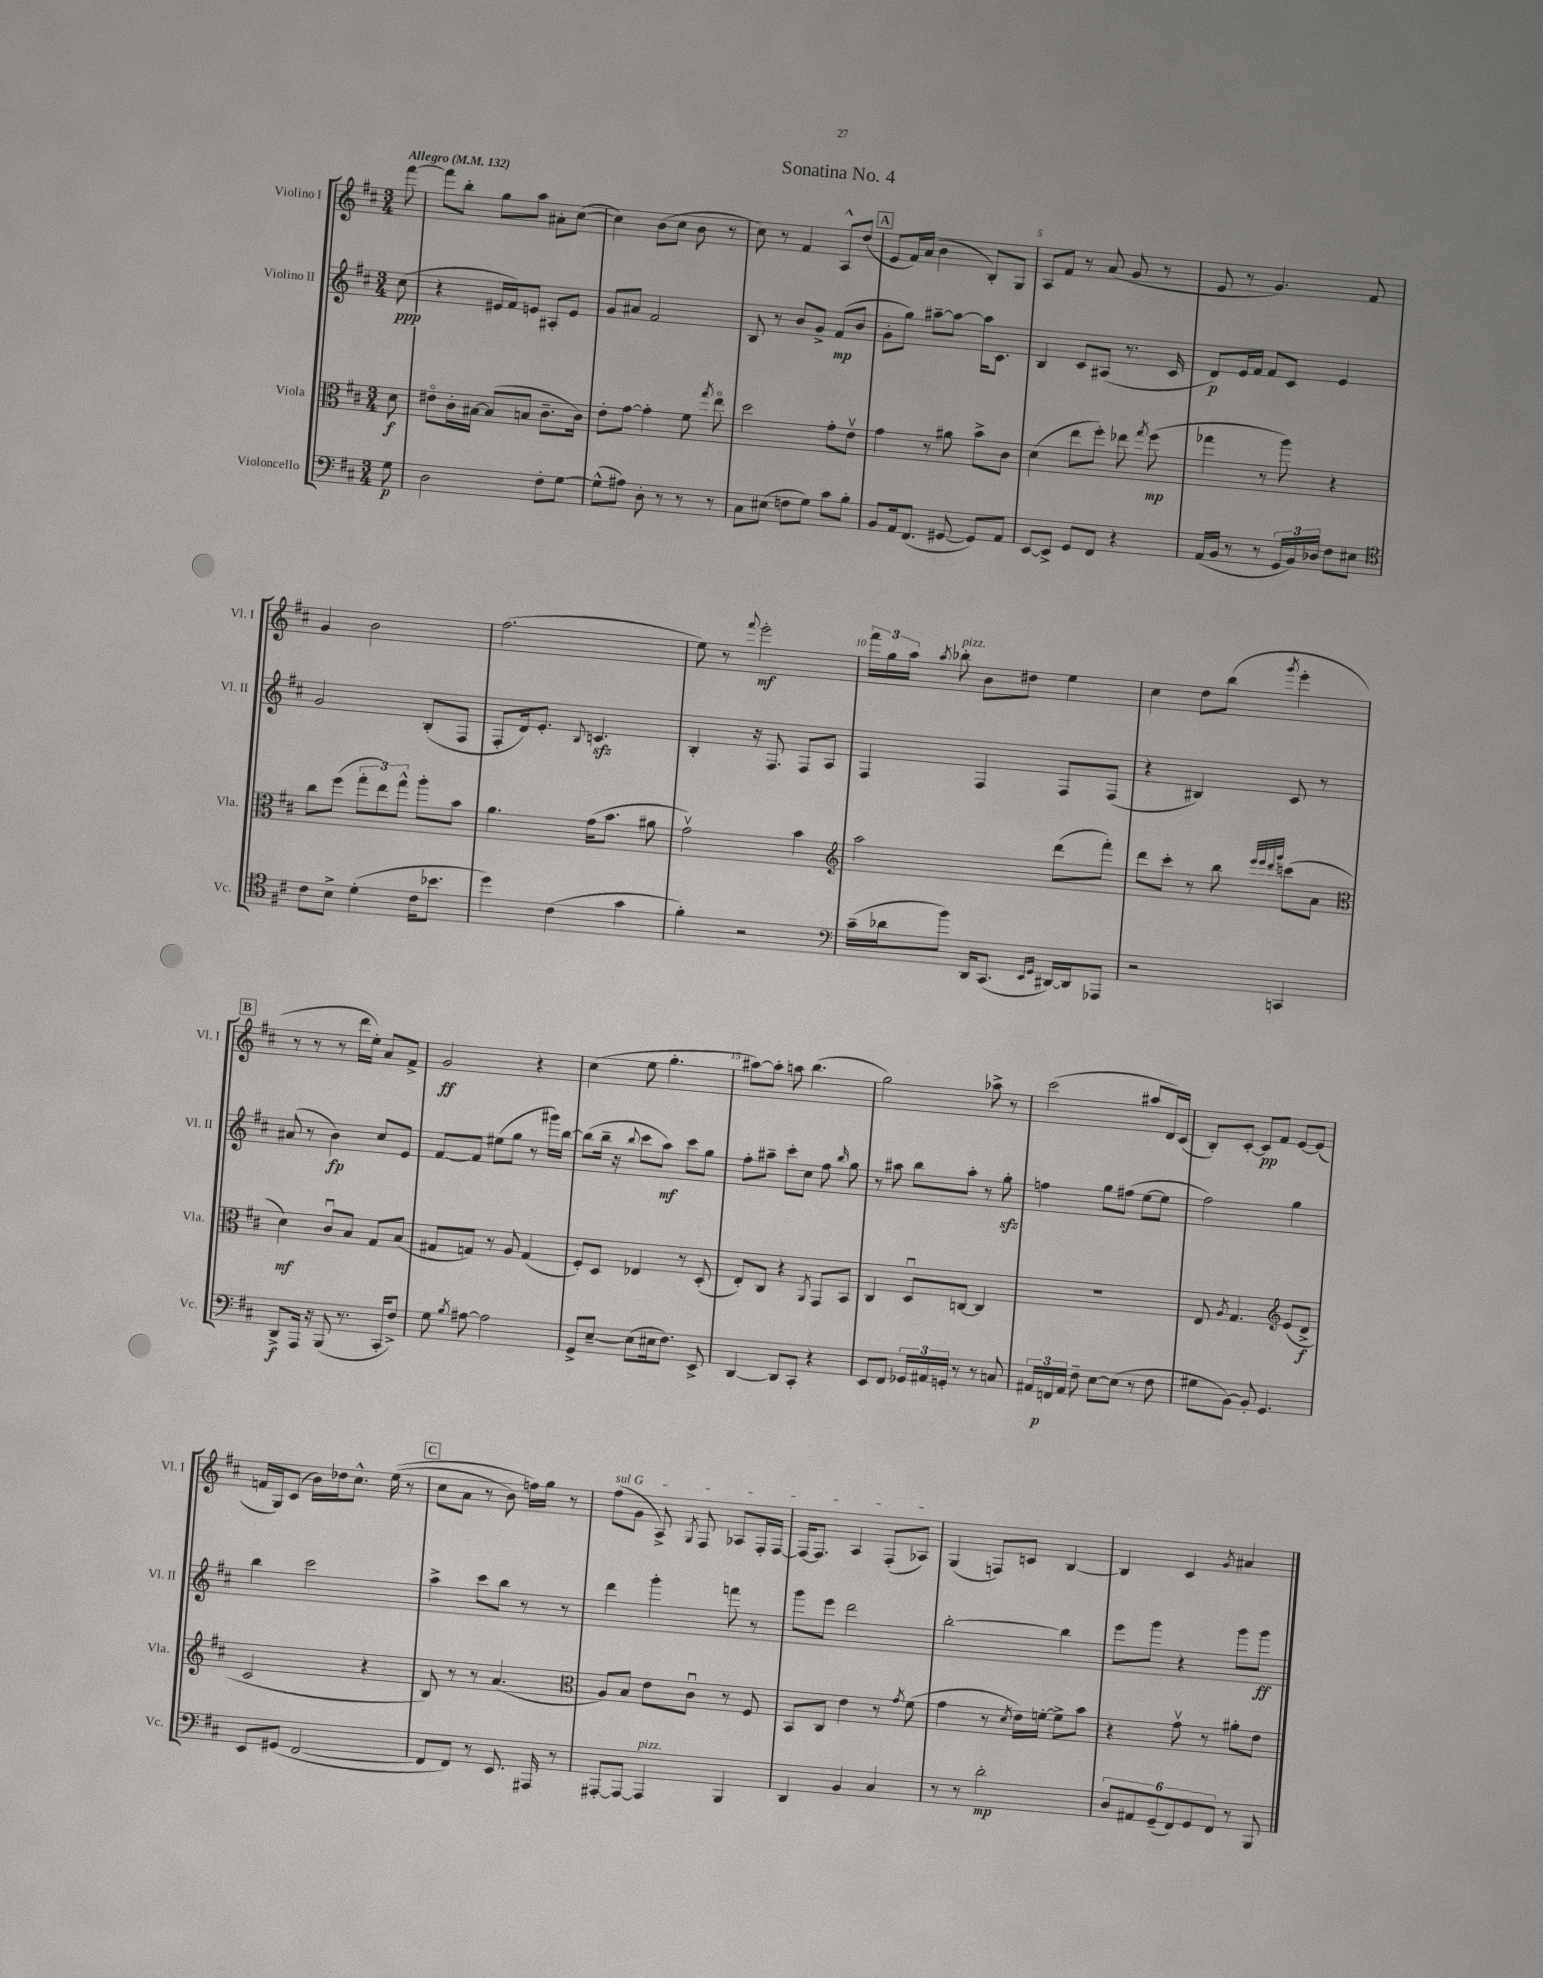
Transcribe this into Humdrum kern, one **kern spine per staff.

**kern	**kern	**kern	**kern
*staff4	*staff3	*staff2	*staff1
*clefF4	*clefC3	*clefG2	*clefG2
*k[f#c#]	*k[f#c#]	*k[f#c#]	*k[f#c#]
*M3/4	*M3/4	*M3/4	*M3/4
*MM132	*MM132	*MM132	*MM132
8G	8d	(8cc#	[8fff#
=	=	=	=
2D	8e#o	4r	8fff#]
.	16c#'	.	8bb'
.	[16B#	.	.
.	(8B#]	16e#	8gg
.	.	16f#)	.
.	8B	8e	8aa
8F#'	8.c#~	8A#'	8a#'
[8G	.	8e	([8cc#
.	16c#)	.	.
=	=	=	=
(8G^^]	8e'	8g	4cc#])
8A#)	[8g	8a#	.
8D'	4g']	2f#	(8b
8r	.	.	8cc#
8r	8f#	.	8b
.	8qgg	.	.
8r	8eeo	.	8r
=	=	=	=
8C#	2dd	8B	8cc#)
(8E#	.	8r	8r
8F	.	8b	4f#
8G)	.	8g^	.
8c#	8g'	(8f#	8A^^
8B'	8ev	8b	(8dd
=	=	=	=
8BB	4g	8g'	8e
16AA	.	8gg)	16f#)
(8.FF#	.	.	(16a
.	8r	[8aa#~	4b
[8GG#	8a#	8aa#_	.
8GG#])	8b^	16aa#]	8B')
.	.	8.c#	.
8AA	8c#	.	8G
=	=	=	=
[8EE	(4d	4B	8A
8EE^]	.	.	8f#
8GG	8ee	8c#	8r
8FF#	8ff#')	(8A#	(8a
4r	8ee-	8.r	8g
.	8qgg	.	.
.	(8ff#	.	8r
.	.	16c#	.
=	=	=	=
(16AA	4gg-	8d)	8e
16BB	.	.	.
8r	.	16e	8r
.	.	16f#	.
8r	8r	8f#	4.g)
24GG	8aa)	8c#	.
24BB)	.	.	.
24D-	.	.	.
8F#	4r	4e	.
8E#	.	.	8f#
=	=	=	=
*clefC4	*	*	*
8c#	8cc#	2g	4g
8B^	(8ff#	.	.
(4d'	12gg'	.	2b
.	12ee)	.	.
.	12gg^^	.	.
16c#	8aa'	(8B'	.
8.b-	.	.	.
.	8b	8F#	.
=	=	=	=
4dd)	4.a	8F#'	(2.ff#
.	.	16d)	.
.	.	8.e'	.
(4c#	.	.	.
.	.	8qqB	.
.	(16g	4.c	.
.	8.b	.	.
4g	.	.	.
.	8a#	.	.
=	=	=	=
4f#')	2gv)	4B'	8ee)
.	.	.	8r
.	.	.	8qqfff#
2r	.	16r	2eee'
.	.	8.F#	.
.	4b	8F#	.
.	.	8A	.
=	=	=	=
*clefF4	*clefG2	*	*
(16c#~	2aa	4F#	24fff#
.	.	.	24gg
16d-	.	.	.
.	.	.	24aa
.	.	.	8qaa
8b)	.	.	8bb-'
16DD	.	4F#	8b
(8.CC#	.	.	.
.	.	.	8dd#
16qqEE	.	.	.
16qqGG	.	.	.
[16DD#)	(8ddd	8F#	4ee
16DD#]	.	.	.
8AAA-	8fff#')	(8F#	.
=	=	=	=
2r	8ddd	4r	4cc#
.	8ccc#'	.	.
.	8r	4B#)	8dd
.	8bb	.	(8bb
.	32qqeee	.	.
.	32qqeee	.	.
.	32qqddd	.	.
.	32qqggg	.	8qggg
4CC	(8ccc	8c#	4eee'
.	8a	8r	.
=	=	=	=
*	*clefC3	*	*
8DD^	4d)	(8a#	8r
16AAA	.	8r	8r
16r	.	.	.
(8BBB	8c#u	4b)	8r
8.r	8B	.	16ddd
.	.	.	16ee')
.	8G	8cc#	8a
16CC#'	.	.	.
8F#^)	(8B	8e	8f#^
=	=	=	=
8G	8G#	[8f#	2g
8qB	.	.	.
[8A#	8G)	8f#]	.
2A#]	8r	(8ee#	.
.	8A	8gg	.
.	(4G	8r	4r
.	.	16ggg#)	.
.	.	[16bb	.
=	=	=	=
8GG^	8F#')	(8bb]	(4cc#
[8E~	8D	16bb~	.
.	.	16r	.
.	.	8qqbb	.
(8E]	4E-	8ccc#	8ee
16E#	.	8aa)	4.gg'
8.F#)	.	.	.
.	8r	8ccc#	.
8EE^	(8D'	8gg	.
=	=	=	=
[4DD	8E')	8ff#'	[8aa#)
.	8C#	8aa#~	8aa#']
8DD]	4r	8ccc#'	8aa
8CC#'	.	8cc#	(4.bb
.	8qAA	.	.
4r	8GG	8ff#	.
.	.	16qqbb	.
.	8BB	8gg	.
=	=	=	=
8EE	4C#	8r	2gg)
8FF#	.	8aa#	.
24GG-	8Du	8bb	.
24AA#	.	.	.
24GG'	.	.	.
8r	[8C	8aa#'	.
8r	4C]	8r	8aa-^
8C	.	8gg'	8r
=	=	=	=
24AA#	2.r	4ff	(2ccc#
24FF	.	.	.
24AA#	.	.	.
8F#~	.	.	.
[8E	.	8gg	.
(8E]	.	(8ff#	.
8r	.	[8ee	8aa#
8F#	.	8ee]	16d)
.	.	.	(16c#
=	=	=	=
8G#	8E	2ff#)	8B')
.	8qA	.	.
[8BB)	4.G	.	[8c#'
8BB']	.	.	8c#]
4.GG	.	.	8f#
*	*clefG2	*	*
.	(8e	4gg	[8e
.	8d^	.	(8e]
=	=	=	=
8EE	2c#	4bb	16f
.	.	.	16G)
(8GG#	.	.	(8c#
[2FF#	.	2ccc#	16b)
.	.	.	16dd-
.	.	.	8.cc#^^
.	4r	.	.
.	.	.	&((16ee
.	.	.	8r
=	=	=	=
8FF#]	8B)	4aa^	8cc#
8FF#)	8r	.	8a
8r	8r	8ccc#	8r
8.EE	(4.a	8bb	8b)
.	.	8r	16ff&)
16AAA#	.	.	16gg
8r	.	8r	8r
=	=	=	=
*	*clefC3	*	*
[8AAA#'	8A)	4ddd	(8ff#
8AAA#_	8B	.	8g
4AAA#]	8e	4ggg'	8A^)
.	.	.	8qG
.	8c#u	.	8F#
4BBB	8r	8fff	8A-
.	8F#	8r	16F#'
.	.	.	[16F#
=	=	=	=
4DD	8BB	8ggg	16F#_
.	.	.	8.F#]
.	8C#	8eee	.
4BB	4e	2ddd	4A
4C#	8r	.	(8F#'
.	8qg	.	.
.	(8f#	.	8A-)
=	=	=	=
8r	4g	[2bb'	(4G
8r	.	.	.
2d'	8r	.	8F)
.	8qd	.	.
.	16e)	.	8c
.	[16f'	.	.
.	8f^]	4bb]	[4B
.	8b	.	.
=	=	=	=
12D	4r	8eee	4B]
12AA#	.	.	.
.	.	8ggg	.
(12GG~	.	.	.
12FF#)	8gv	4r	4c#
12GG	.	.	.
.	8r	.	.
12FF#	.	.	.
.	.	.	8qg
8r	8a#'	8ggg	4a#
8BBB	8e	8ggg	.
==	==	==	==
*-	*-	*-	*-
